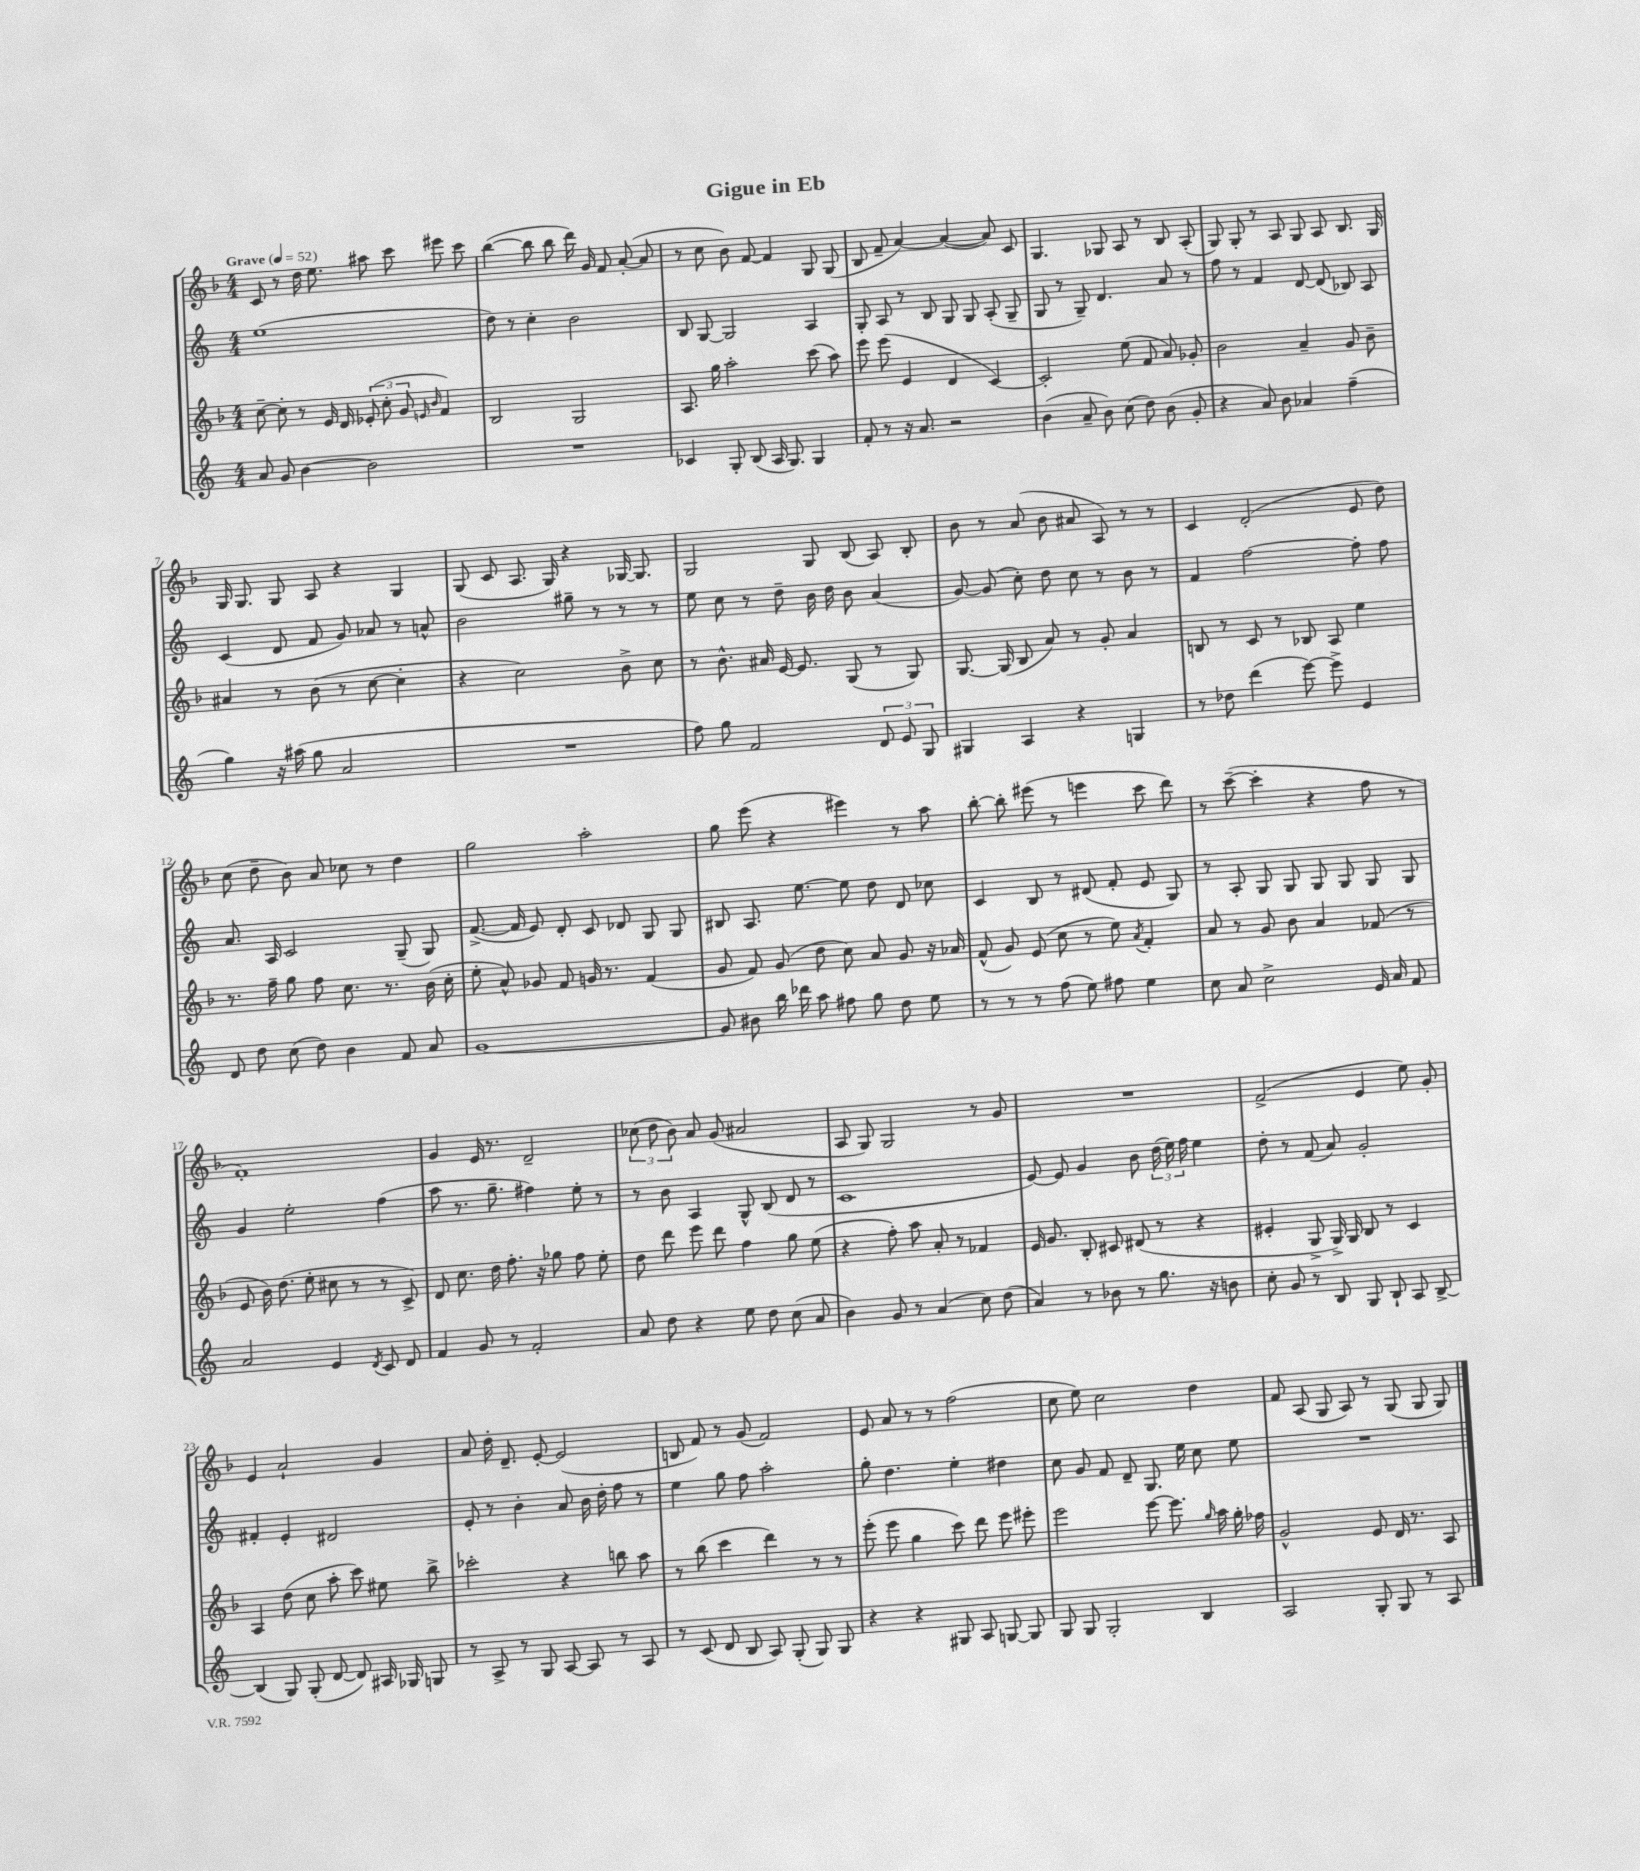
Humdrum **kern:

**kern	**kern	**kern	**kern
*part4	*part3	*part2	*part1
*staff4	*staff3	*staff2	*staff1
*clefG2	*clefG2	*clefG2	*clefG2
*k[]	*k[b-]	*k[]	*k[b-]
*M4/4	*M4/4	*M4/4	*M4/4
*MM52	*MM52	*MM52	*MM52
=1	=1	=1	=1
!	!	!	!LO:TX:a:B:t=Grave
8a/	[8cc~\	(1ee	8c/
8g/	8cc'\]	.	8r
[4b\	8r	.	16dd\
.	.	.	8.ee\
.	16e/	.	.
.	16d/	.	.
2b\]	(12e-X'/	.	8aa#X\
.	12cc'\	.	.
.	.	.	8ccc\
.	12g/	.	.
.	16qqen/	.	.
.	16qqb-/	.	.
.	4f/)	.	8eee#X\
.	.	.	8ccc\
=2	=2	=2	=2
1r	2B-/	8dd\)	([4bb-\
.	.	8r	.
.	.	4cc'\	8bb-\]
.	.	.	8bb-\
.	2G/	2b\	16ddd\)
.	.	.	16g/
.	.	.	8f/
.	.	.	([8a'/
.	.	.	8a/]
=3	=3	=3	=3
4c-X/	8.A/	8B/	8r
.	.	[8G/	8cc\
.	16gg\	.	.
8G'/	2aa'\	2G/]	8b-\)
(8B/	.	.	[8f/
16A/	.	.	4f/]
8.G/)	.	.	.
4G/	(8ccc\	4A/	8G/
.	8aa\)	.	(8G/
=4	=4	=4	=4
8f'/	8eee\	8G'/	8B-/
8r	(8eee\	8A/	8f~/
16r	4e/	8r	[4a/)
8.a/	.	.	.
.	.	8B/	.
2r	4d/	8G/	(4a/_
.	.	8G/	.
.	[4c/)	(8A'/	8a/])
.	.	8G~/	8c/
=5	=5	=5	=5
(4b\	2c'/]	8G/	4.G/
.	.	8r	.
8a~/	.	8G~/)	.
8b\)	.	4.d/	8G-X/
(8cc\	(8ee\	.	8A/
8dd\)	8f/	.	8r
(8b\	8a/)	8a/	8B-/
8g'/	8g-X'/	8r	(8A'/
=6	=6	=6	=6
4r	2b-\	8ff\	8G/)
.	.	8r	8G'/
8a/)	.	4f/	8r
8b\	.	.	8A/
4a-X/	4a~/	[8d/	8G/
.	.	(8d/]	8A/
(4ff~\	8g/	8B-X/)	8.B-/
.	8b-~\	8A/	.
.	.	.	16G/
!!LO:LB:g=z
=7	=7	=7	=7
4gg\)	4a#X/	(4c/	16G/
.	.	.	8.G/
16r	8r	8d/	8G/
(16aa#X\	.	.	.
8gg\	(8b-\	8f/	8A/
2a/	8r	8g/)	4r
.	[8cc\	8a-X/	.
.	4cc'\]	8r	4G/
.	.	8an^^/	.
=8	=8	=8	=8
1r	4r	2b\	(8G/
.	.	.	8c/
.	2cc\)	.	8.A/
.	.	.	16G/)
.	.	8gg#X~\	4r
.	.	8r	.
.	8b-^\	8r	[16G-X/
.	.	.	8.G-/]
.	8cc\	8r	.
=9	=9	=9	=9
8ff\)	8r	8ee\	2G/
8gg\	8.b-^^\	8cc\	.
2f/	.	8r	.
.	16a#X/	.	.
.	[16e/	8dd~\	.
.	8.e/]	.	.
.	.	16b\	8G/
.	.	16dd\	.
.	(8G/	8b\	(8B-/
12d/	8r	(4a/	8A/)
12e/	.	.	.
.	8G/)	.	8B-'/
12G/	.	.	.
=10	=10	=10	=10
4G#X/	[8.G/	[8g/)	8b-\
.	.	(8g/]	8r
.	(16G/]	.	.
4A/	8B-/	8cc'\)	(8a/
.	8a/)	8dd\	8b-\
4r	8r	8cc\	8a#X/
.	8g'/	8r	8A/)
4Gn/	4a/	8b\	8r
.	.	8r	8r
=11	=11	=11	=11
8r	8Bn/	4f/	4c/
8dd-X\	8r	.	.
(4ddd\	8c/	[2ff\	(2d'/
.	8r	.	.
[8eee\)	8B-X/	.	.
8eee^\]	8A/	.	.
4e/	4ee\	8ff'\]	8e/
.	.	8ff\	8dd\)
!!LO:LB:g=z
=12	=12	=12	=12
8d/	8.r	8.a/	(8cc\
8dd\	.	.	8dd~\
.	16ff~\	16A/	.
(8cc\	8gg\	2c/	8b-\)
8dd\)	8ff\	.	8a/
4b\	8.cc\	.	8cc-X\
.	.	.	8r
.	8.r	.	.
8f/	.	(8G~/	4dd\
8a/	(16b-\	8G/)	.
.	16cc'\	.	.
=13	=13	=13	=13
[1g	8ee'\	([8.f^/	2gg\
.	8a^^/)	.	.
.	.	16f/]	.
.	8g-X/	8e/)	.
.	8f/	8d'/	.
.	16gn/	8c/	2aa'\
.	8.r	.	.
.	.	8d-X/	.
.	(4f/	8G/	.
.	.	8G/	.
=14	=14	=14	=14
8g/]	8g/	8B#X/	8gg\
8b#X\	8f/)	8.A/	(8eee\
16bb\	(8g/	.	4r
16ddd-X\	.	[8.ee\	.
8aa\	8dd\	.	.
8ff#X\	8cc\)	8ee\]	4eee#X\)
8gg\	8a/	8dd\	.
8dd\	8g/	8d/	8r
8ee\	16r	8cc-X\	8aa\
.	16a-X/	.	.
=15	=15	=15	=15
8r	(8f^^/	4c/	[8bb-'\
8r	8g/)	.	8bb-'\]
8r	(8e/	8B/	(8eee#X\
(8ff\	8cc\	8r	8r
8ee\)	8r	(8d#X/	4eeen\
8ff#X\	8ee\)	8f'/	.
.	8qa/	.	.
4ee\	4f'/	8e/	8ccc\
.	.	8G/)	8ddd\)
=16	=16	=16	=16
8cc\	8a/	8r	8r
8a/	8r	8A'/	([8ccc~\
2cc^\	8g/	8G/	4ccc'\]
.	8b-\	8G/	.
.	4a/	8G/	4r
.	.	8G/	.
16e/	(8f-X/	8G/	8ff\
16a/	.	.	.
8f/	8r	8G/	8r
!!LO:LB:g=z
=17	=17	=17	=17
2a/	8e/	4g/	1f')
.	16b-\)	.	.
.	(8.dd\	.	.
.	.	2ee'\	.
.	8ee'\	.	.
4e/	8cc#X\	.	.
.	8r	.	.
8qd/	.	.	.
8c/	8r	(4ff\	.
8d/	8c^/)	.	.
=18	=18	=18	=18
4f/	8d/	8aa\	4g/
.	8.cc\	8.r	.
8g/	.	.	16e/
.	16dd\	8.gg~\	8.r
8r	8.ff'\	.	.
2f'/	.	4ff#X\)	2d~/
.	16r	.	.
.	8gg-X\	.	.
.	8ff\	8ee'\	.
.	8ee'\	8r	.
=19	=19	=19	=19
8a/	8dd\	8r	(12cc-X\
.	.	.	12dd\
8dd\	8ddd\	8b\	.
.	.	.	12b-\)
4r	8eee\	4A/	8a/
.	8ddd\	.	(8g/
8ee\	4ff\	8G^^/	2a#X/
8dd\	.	(8B/	.
(8cc\	8gg\	8d/	.
8a/	(8ee\	8r	.
=20	=20	=20	=20
4b\)	4r	1c	8A/
.	.	.	8G/)
8g/	8ff'\)	.	2G/
8r	8aa\	.	.
(4a/	8a'/	.	.
.	8r	.	.
8cc\)	4f-X/	.	8r
(8dd\	.	.	8g/
=21	=21	=21	=21
4a/)	16e/	[8e/)	1r
.	8.g/	.	.
.	.	8e/]	.
8r	8B-'/	4g/	.
8b-X\	8c#X/	.	.
8r	(8d#X/	8b\	.
8.gg\	8r	(24dd\	.
.	.	24ee\)	.
.	.	24ff\	.
.	4r	4ee\	.
16r	.	.	.
8bn\	.	.	.
=22	=22	=22	=22
8cc'\	4e#X'/	8dd'\	(2f^/
8g/	.	8r	.
8r	8G^/	(8f/	.
8B/	16G^/)	8a/)	.
.	16G/	.	.
8G/	8B-/	2g'/	4e/
8B`/	8r	.	.
8A/	4c/	.	8ee\)
[8B^/	.	.	8g'/
!!LO:LB:g=z
=23	=23	=23	=23
(4B/]	4A/	4f#X'/	4e/
8G/)	(8dd\	4e'/	2a`/
(8G'/	8cc\	.	.
[8d/	8aa'\	2d#X/	.
8d/])	8ccc\)	.	.
16A#X/	8ee#X\	.	4g/
16G-X/	.	.	.
8Gn/	8bb-^\	.	.
=24	=24	=24	=24
8r	2ccc-X'\	8e'/	8a/
8A^/	.	8r	16dd'\
.	.	.	8.d~/
8r	.	4b'\	.
8G/	.	.	[8e'/
[8A/	4r	8a/	(2e/]
8A/]	.	16b\	.
.	.	16dd'\	.
8r	8bbn\	8ff\	.
8A/	8aa\	8r	.
=25	=25	=25	=25
8r	8r	4ee\	8Bn/
(8c/	(8bb-\	.	8f/)
8d/	4ccc\	8gg\	8r
8B/	.	8ff\	(8g/
8A/)	4ddd\)	2aa'\	2f/)
(8G'/	.	.	.
8G/)	8r	.	.
8G/	8r	.	.
=26	=26	=26	=26
4r	(8eee'\	8gg'\	8e/
.	8eee\	4.dd\	8a/
4r	4gg\	.	8r
.	.	.	8r
8G#X/	8ccc\)	4ee'\	(2ff\
8A/	8ddd\	.	.
[8Gn/	8eee\	4dd#X\	.
8G/]	8eee#X'\	.	.
=27	=27	=27	=27
8G/	2eee\	8cc\	8cc\
8G/	.	8g/	8ee\)
2G'/	.	8f/	2cc\
.	.	8d~/	.
.	[8eee\	8.G/	.
.	8.eee\]	.	.
.	.	16ee\	.
4B/	.	8cc\	4dd\
.	16qqgg/	.	.
.	16aa\	.	.
.	16gg'\	8ee\	.
.	16ff-X\	.	.
=28	=28	=28	=28
2A/	2g^^/	1r	8f/
.	.	.	(8A/
.	.	.	8G/
.	.	.	8A/)
8G'/	8e/	.	8r
8G/	16d/	.	(8G/
.	8.r	.	.
8r	.	.	8G/
8A/	8A/	.	8G/)
==	==	==	==
*-	*-	*-	*-
